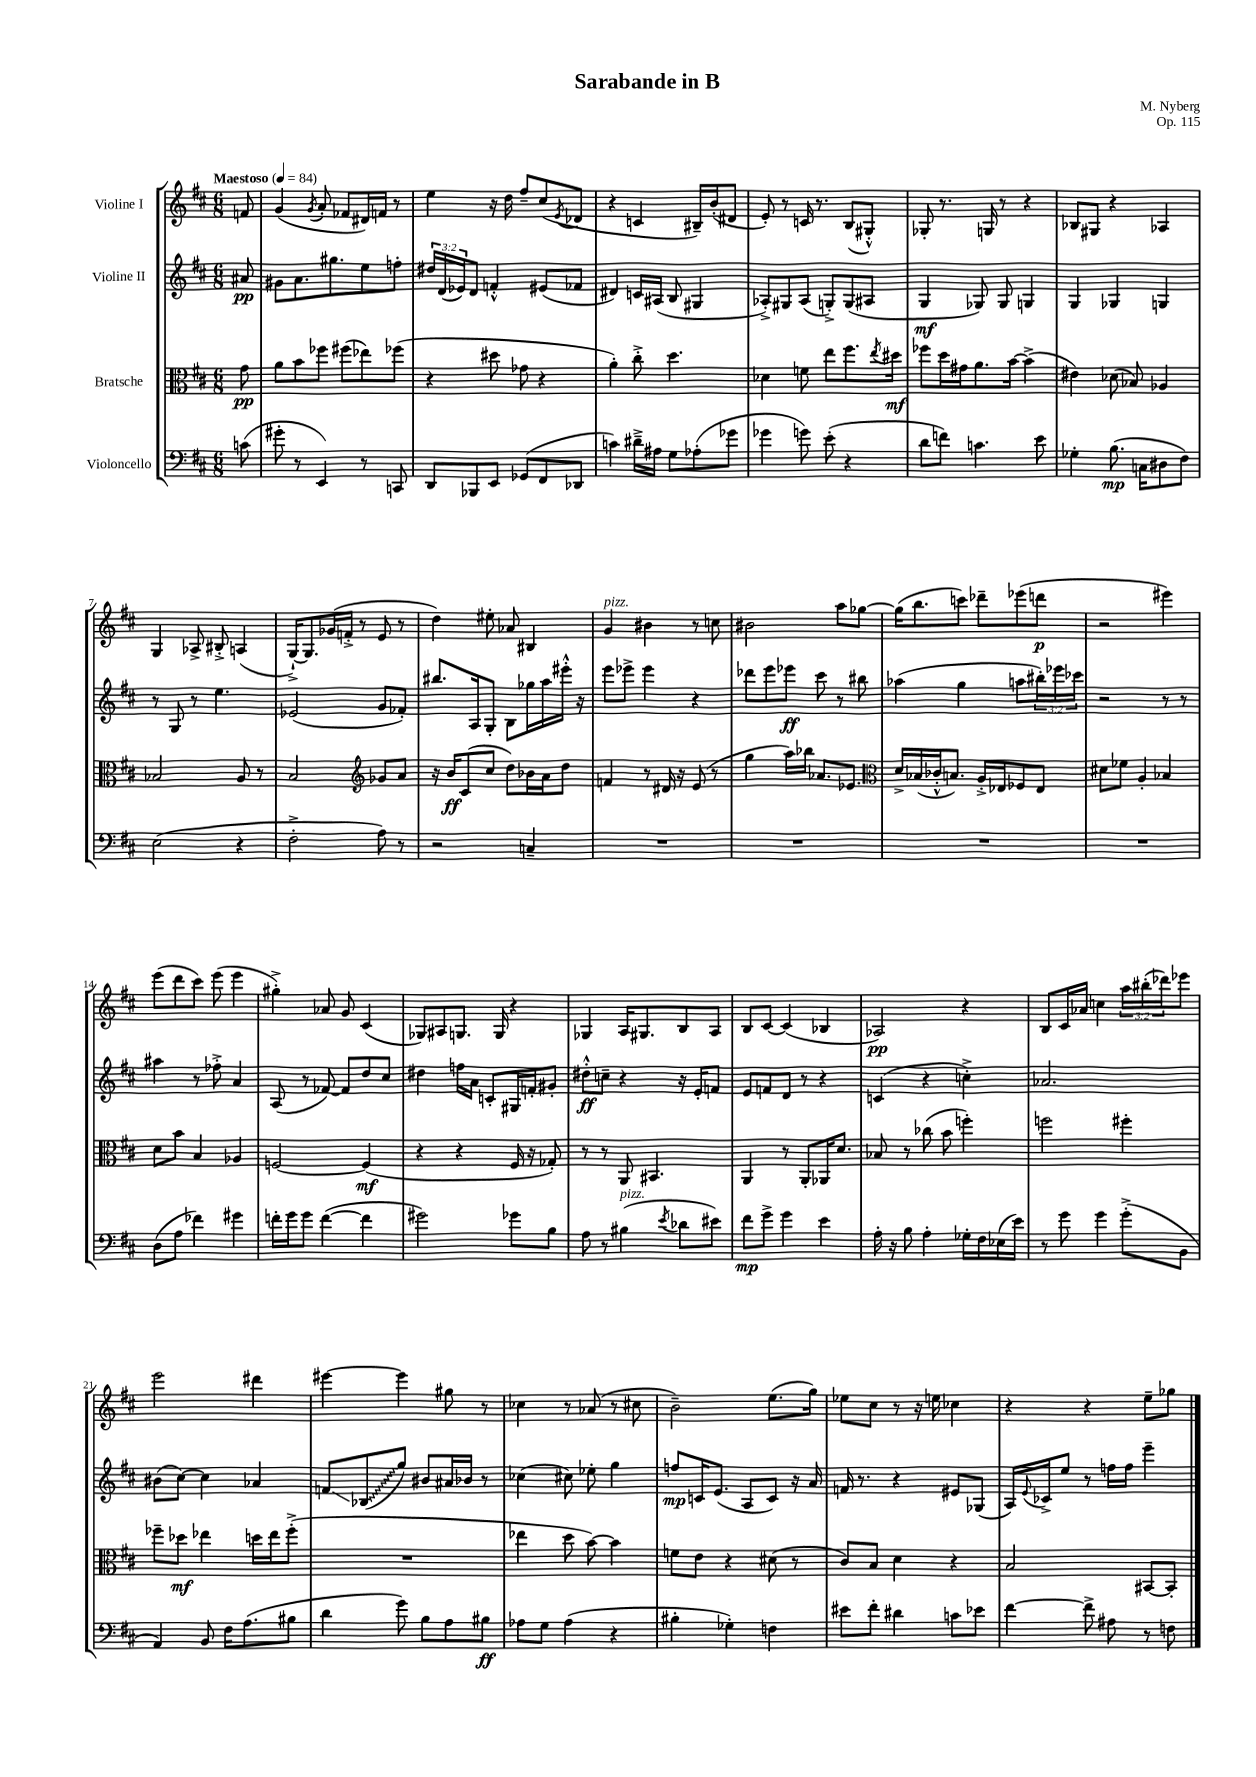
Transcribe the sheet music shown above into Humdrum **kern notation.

**kern	**kern	**kern	**kern
*staff4	*staff3	*staff2	*staff1
*clefF4	*clefC3	*clefG2	*clefG2
*k[f#c#]	*k[f#c#]	*k[f#c#]	*k[f#c#]
*M6/8	*M6/8	*M6/8	*M6/8
*MM84	*MM84	*MM84	*MM84
(8c	8g	8a#	8f
=	=	=	=
8g#'	8a	8g#	(4g
8r	8b	8.a	.
.	.	.	8qg
4EE)	8ff-	.	8a'
.	.	8.gg#	.
.	(8ff#	.	8f-
8r	8ee-)	8ee	16d#)
.	.	.	16f
8CC	(8ff-	8ff'	8r
=	=	=	=
8DD	4r	24dd#	4ee
.	.	(24d	.
.	.	24e-)	.
8BBB-	.	8d	.
8EE	8dd#	4f'^^	16r
.	.	.	16dd
(8GG-	8g-	.	8ff#~
8FF#	4r	(8e#	(8cc#
.	.	.	8qe
8DD-	.	8f-	8d-
=	=	=	=
4c)	4a')	4d#)	4r
16d#~^	8cc#'^	16c	4c
16A#	.	(16A#	.
8G	4.dd	8B	.
(8A-'	.	4G#	16B#~)
.	.	.	(16b'
8g-	.	.	8d#
=	=	=	=
4g-	4d-	8A-'^)	8e')
.	.	8G#	8r
8g)	8f	(8A-	16c
.	.	.	8.r
(8e'	8ee	8G'^)	.
4r	8.ff#	(8G	(8B
.	.	8A#	8G#'^^)
.	8qee	.	.
.	16dd#	.	.
=	=	=	=
8d	8ff-	4G	8G-'
8f)	16dd	.	8.r
.	16g#	.	.
4.c	8.a	8G-)	.
.	.	.	16G
.	.	8G-	8r
.	[16b	.	.
.	(4b^]	4G	4r
8e	.	.	.
=	=	=	=
4G-'	4e#)	4G	8B-
.	.	.	8G#
(8.B	(8d-	4G-	4r
.	8B-)	.	.
16C	.	.	.
8D#	4A-	4G	4A-
8F#)	.	.	.
=	=	=	=
(2E	2B-	8r	4G
.	.	8G	.
.	.	8r	8A-^
.	.	4.ee	8B#'^
4r	8A	.	(4A
.	8r	.	.
=	=	=	=
2F#'^	2B	(2e-	[16G`^)
.	.	.	8.G]
.	.	.	(16g-
.	.	.	16f'^
.	.	.	8r
*	*clefG2	*	*
8A)	8g-	8g	8e
8r	8a	8f-')	8r
=	=	=	=
2r	16r	8.bb#	4dd)
.	16b	.	.
.	(8c#	.	.
.	.	16A	.
.	8cc#	8G'	8ee#'
.	8dd)	8B	8a-
4C~	16b-	16gg-	4B#
.	16a	16aa	.
.	8dd	16eee#'^^	.
.	.	16r	.
=	=	=	=
2.r	4f	8eee	4g
.	.	8eee-^	.
.	8r	4eee-	4b#
.	16d#	.	.
.	16r	.	.
.	(8e	4r	8r
.	8r	.	8cc
=	=	=	=
2.r	4gg	8ddd-	2b#
.	.	8eee	.
.	16aa)	8eee-	.
.	16bb-	.	.
.	8.a-	8ccc#	.
.	.	8r	8aa
.	8.e-	.	.
.	.	8bb#	[8gg-
=	=	=	=
*	*clefC3	*	*
2.r	16d^	(4aa-	(16gg-]
.	(16B-	.	8.bb
.	16c-'^^	.	.
.	8.B)	.	.
.	.	4gg	8ccc)
.	16A'^	.	8ddd-~
.	16E-	.	.
.	8F-	8aa	(8eee-
.	8E-	24bb#')	8ddd
.	.	24eee-	.
.	.	24ccc-	.
=	=	=	=
2.r	8d#	2r	2r
.	8f-	.	.
.	4A'	.	.
.	4B-	8r	4eee#)
.	.	8r	.
=	=	=	=
(8D	8d	4aa#	(8eee
8A	8b	.	8ddd
4f-)	4B	8r	8ccc#)
.	.	8ff-'^	(8eee
4g#	4A-	4a	4eee
=	=	=	=
16f'	[2F	(8A	4gg#'^)
16g	.	.	.
8g	.	8r	.
([4f	.	[8f-)	8a-
.	.	8f-]	8g
4f]	(4F]	8dd	(4c#
.	.	8cc#	.
=	=	=	=
2g#)	4r	4dd#	8G-)
.	.	.	8A#
.	4r	16ff	8.G
.	.	16a	.
.	.	8c'	.
.	.	.	16G
8g-	16F#	16G#	4r
.	16r	16f'	.
8B	8G-')	8g#'	.
=	=	=	=
8A	8r	8dd#'^^	4G-
8r	8r	8cc~	.
(4B#	8AA	4r	16A
.	.	.	8.G#
.	4.BB#	.	.
8qe	.	.	.
8d-	.	16r	8B
.	.	16e'	.
8e#)	.	8f	8A
=	=	=	=
8f#	4AA	8e	8B
8g^	.	8f	[8c#
4g	8r	8d	(4c#]
.	8AA'	8r	.
4e	16AA-	4r	4B-
.	8.d	.	.
=	=	=	=
16A'	8B-	(4c	2A-)
16r	.	.	.
8B	8r	.	.
4A'	(8cc-	4r	.
.	8b	.	.
16G-'	4ff')	4cc'^)	4r
16F#	.	.	.
(16E-	.	.	.
16e)	.	.	.
=	=	=	=
8r	2ff	2.a-	8B
8g	.	.	16c#
.	.	.	16a-
4g	.	.	4cc
(8g'^	4ff#'	.	24aa
.	.	.	(24bb#'
.	.	.	24ddd-)
8BB	.	.	8eee-
=	=	=	=
4AA)	8ff-~	(8b#	2eee
.	8dd-	[8cc#)	.
8BB	4ee-	4cc#]	.
16F#	.	.	.
(8.A	.	.	.
.	16dd	4a-	4ddd#
.	16ee-	.	.
8B#	(8ff-'^	.	.
=	=	=	=
4d	2.r	8f	[4eee#
.	.	(8B-	.
8g)	.	8gg)	4eee#]
8B	.	8b#	.
8A	.	16a#	8gg#
.	.	16b-	.
8B#	.	8r	8r
=	=	=	=
8A-	4ee-	(4cc-	4cc-
8G	.	.	.
(4A-	8dd	8cc#)	8r
.	[8b)	8ee-'	(8a-
4r	4b]	4gg	8r
.	.	.	8cc#
=	=	=	=
4B#'	8f	8ff	2b~)
.	8e	16c	.
.	.	(8.e	.
4G-')	4r	.	.
.	.	8A	.
4F	(8d#	8c)	(8.ee
.	8r	16r	.
.	.	16a	16gg)
=	=	=	=
8e#	8c#)	16f	8ee-
.	.	8.r	.
8f#'	8B	.	8cc#
4d#	4d	4r	8r
.	.	.	16r
.	.	.	16ee
8c	4r	8e#	4cc-
8e-	.	(8G-	.
=	=	=	=
[4f#	2B	16A)	4r
.	.	8qqe	.
.	.	16c-^	.
.	.	8ee	.
8f#^]	.	8r	4r
8A#	.	16ff	.
.	.	16ff	.
8r	[8BB#	4eee~	8ee~
8F	8BB#']	.	8gg-
==	==	==	==
*-	*-	*-	*-
